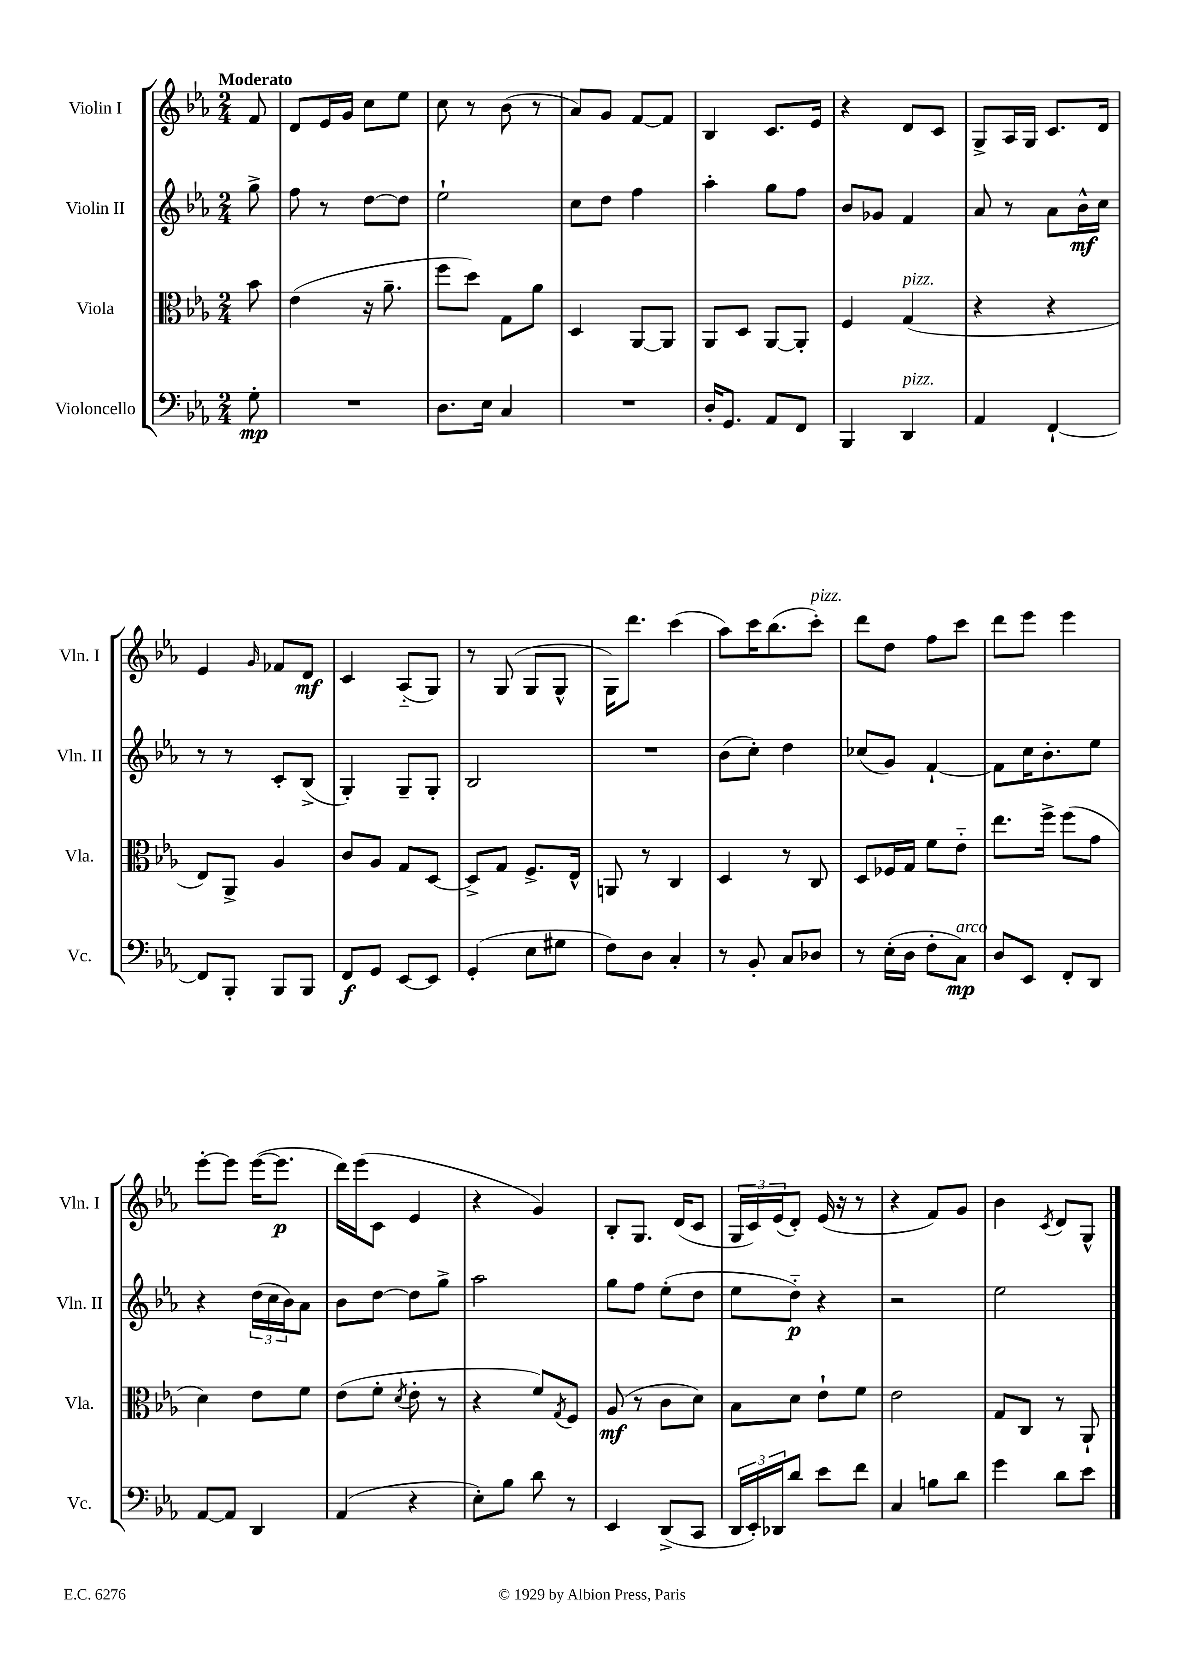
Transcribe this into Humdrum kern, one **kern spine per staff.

**kern	**kern	**kern	**kern
*staff4	*staff3	*staff2	*staff1
*clefF4	*clefC3	*clefG2	*clefG2
*k[b-e-a-]	*k[b-e-a-]	*k[b-e-a-]	*k[b-e-a-]
*M2/4	*M2/4	*M2/4	*M2/4
8G'	8b-	8gg^	8f
=	=	=	=
2r	(4e-	8ff	8d
.	.	8r	16e-
.	.	.	16g
.	16r	[8dd	8cc
.	8.a-~	.	.
.	.	8dd]	8ee-
=	=	=	=
8.D	8ff	2ee-`	8cc
.	8dd)	.	8r
16E-	.	.	.
4C	8G	.	(8b-
.	8a-	.	8r
=	=	=	=
2r	4D	8cc	8a-)
.	.	8dd	8g
.	[8AA-	4ff	[8f
.	8AA-]	.	8f]
=	=	=	=
16D'	8AA-	4aa-'	4B-
8.GG	.	.	.
.	8D	.	.
8AA-	[8AA-	8gg	8.c
8FF	8AA-']	8ff	.
.	.	.	16e-
=	=	=	=
4BBB-	4F	8b-	4r
.	.	8g-	.
4DD	(4G	4f	8d
.	.	.	8c
=	=	=	=
4AA-	4r	8a-	8G^
.	.	8r	16A-
.	.	.	16G
[4FF`	4r	8a-	8.c
.	.	16b-^^	.
.	.	16cc	16d
=	=	=	=
8FF]	8E-)	8r	4e-
8BBB-'	8AA-^	8r	.
.	.	.	16qqg
8BBB-	4A-	8c'	8f-
8BBB-	.	(8B-^	8d
=	=	=	=
8FF	8c	4G')	4c
8GG	8A-	.	.
[8EE-	8G	8G~	(8A-'~
8EE-]	[8D	8G'	8G)
=	=	=	=
(4GG'	8D^]	2B-	8r
.	8G	.	(8G
8E-	8.F^	.	8G
8G#	.	.	8G^^
.	16E-^^	.	.
=	=	=	=
8F)	8AA	2r	16G)
.	.	.	8.ddd
8D	8r	.	.
4C'	4C	.	(4ccc
=	=	=	=
8r	4D	(8b-	8aa-)
8BB-'	.	8cc')	16ccc
.	.	.	(8.bb-
8C	8r	4dd	.
8D-	8C	.	8ccc')
=	=	=	=
8r	8D	(8cc-	8ddd
(16E-'	16F-	8g)	8dd
16D	16G	.	.
8F'	8f	[4f`	8ff
8C)	8e-'~	.	8ccc
=	=	=	=
8D	8.ee-	8f]	8ddd
8EE-	.	16cc	8eee-
.	16ff^	8.b-'	.
8FF'	(8ff	.	4eee-
8DD	8g	8ee-	.
=	=	=	=
[8AA-	4d)	4r	[8eee-'
8AA-]	.	.	8eee-]
4DD	8e-	(24dd	([16eee-
.	.	24cc	.
.	.	.	8.eee-]
.	.	24b-)	.
.	8f	8a-	.
=	=	=	=
(4AA-	(8e-	8b-	16ddd)
.	.	.	(16eee-
.	8f'	[8dd	8c
.	8qd	.	.
4r	8e-'	8dd]	4e-
.	8r	8gg^	.
=	=	=	=
8E-')	4r	2aa-	4r
8B-	.	.	.
8d	8f)	.	4g)
.	8qG	.	.
8r	8F	.	.
=	=	=	=
4EE-	(8A-	8gg	8B-'
.	8r	8ff	8.G
(8DD^	8c	(8ee-'	.
.	.	.	(16d
8CC	8d)	8dd	8c
=	=	=	=
24DD	8B-	8ee-	24G
24EE-')	.	.	24c)
24DD-	.	.	(24e-
8d	8d	8dd'~)	8d')
8e-	8e-`	4r	(16e-
.	.	.	16r
8f	8f	.	8r
=	=	=	=
4C	2e-	2r	4r
8B	.	.	8f)
8d	.	.	8g
=	=	=	=
4g	8G	2ee-	4b-
.	8C	.	.
.	.	.	8qc
8d	8r	.	8d
8e-	8AA-`	.	8G^^
==	==	==	==
*-	*-	*-	*-
